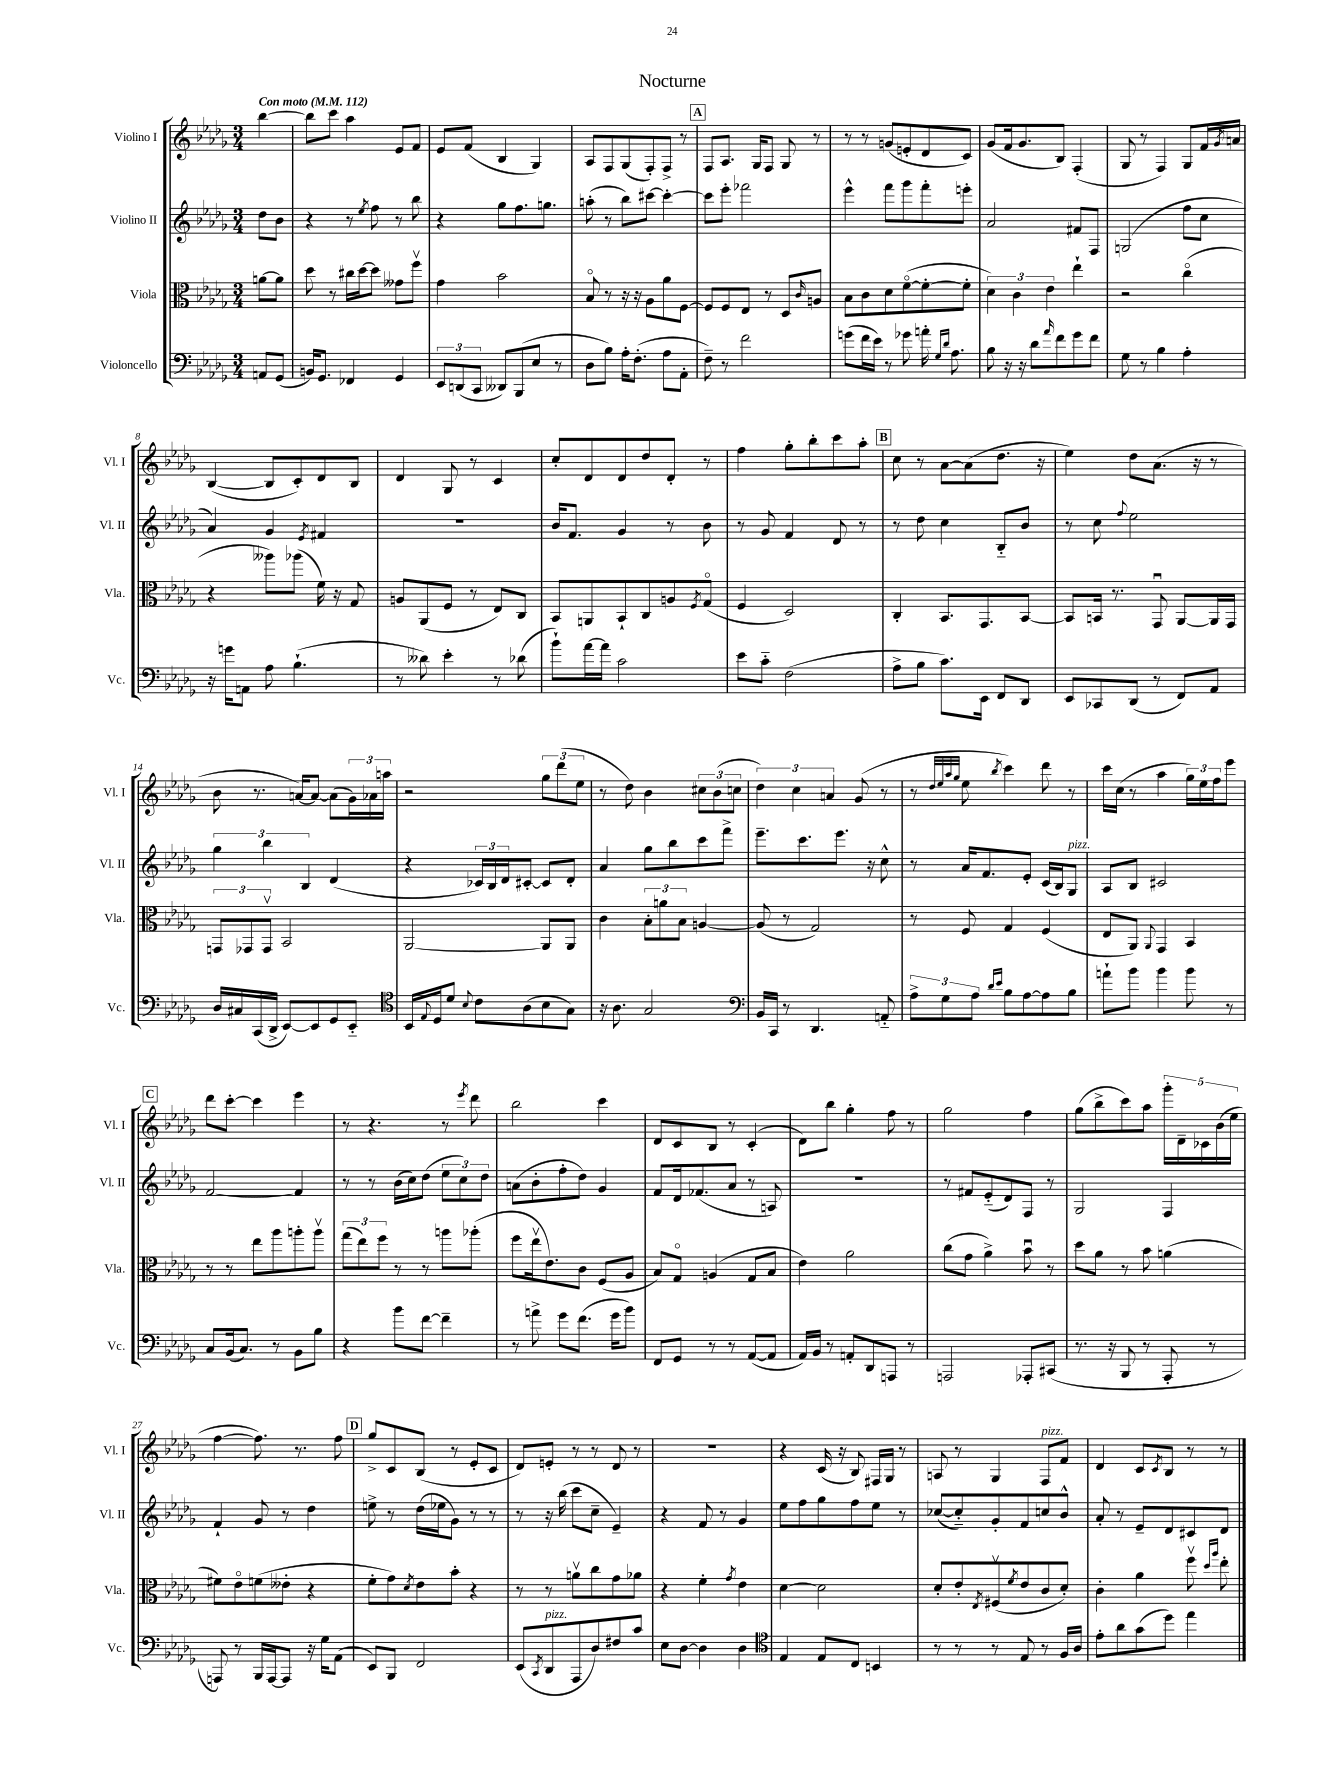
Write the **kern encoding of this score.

**kern	**kern	**kern	**kern
*staff4	*staff3	*staff2	*staff1
*clefF4	*clefC3	*clefG2	*clefG2
*k[b-e-a-d-g-]	*k[b-e-a-d-g-]	*k[b-e-a-d-g-]	*k[b-e-a-d-g-]
*M3/4	*M3/4	*M3/4	*M3/4
*MM112	*MM112	*MM112	*MM112
8AA/L	[8a\L	8dd-\L	[4bb-\
(8GG-/J	8a\]J	8b-\J	.
=	=	=	=
16BB/LK)	8dd-\	4r	8bb-\]L
8.GG-/J	.	.	.
.	8r	.	8ccc\J
4FF-/	16cc#\LL	8r	4aa-\
.	[16dd-\J	.	.
.	.	8qee-/	.
.	8dd-\]J	8ff\	.
4GG-/	8g--\L	8r	8e-/L
.	8ffv\J	8bb-\	8f/J
=	=	=	=
12EE-/L	4g-\	4r	8e-/L
(12DD/	.	.	.
.	.	.	(8f/J
12CC/J	.	.	.
8DD--/L)	2b-\	8gg-\L	4B-/
(8BBB-/	.	8.ff\	.
8E-/J	.	.	4G-/)
.	.	8.gg\J	.
8r	.	.	.
=	=	=	=
8D-\L	8B-o/	(8aa'\	8A-/L
8B-\J)	8r	8r	8F/
16A-'\LK	16r	8bb-\L)	(8G-/
(8.F'\J	16r	.	.
.	8A-\L	[8ccc#\J	8F'/)
8A-\L	8a-\	4ccc#'\_	8F^/J
8AA-'\J	[8F\J	.	8r
=	=	=	=
8F~\)	8F/]L	8ccc#\]L	8F/L
8r	8F/	8eee-'\J	8.A-/J
2f\	8E-/J	2fff-\	.
.	.	.	16G-/LK
.	8r	.	8F/J
.	8D-/L	.	8G-/
.	16qqc/	.	.
.	8A/J	.	8r
=	=	=	=
(8g\L	8B-\L	4eee-^^\	8r
16f\L	8c\	.	8r
16e-\JJ)	.	.	.
8r	8d-\	8fff\L	(8g/L
8g-\	([8fo\	8ggg-\	8e'/
16a'\	8f'\_	8fff'\	8d-/
16qqG-/LL	.	.	.
16qqd-/JJ	.	.	.
8.A-\	.	.	.
.	8f'\]J	8eee'\J	8c/J)
=	=	=	=
8B-\	6d-\)	2a-/	(8g-/L
16r	.	.	16f/k
.	6c\	.	.
16r	.	.	8.g-/
8d-\L	.	.	.
.	6e-\	.	.
16qqa-/	.	.	.
8f\	.	.	8B-/J)
8g-\	4ee-`\	8f#/L	(4F'/
8f\J	.	8F/J	.
=	=	=	=
8G-\	2r	(2G/	8G-/
8r	.	.	8r
4B-\	.	.	4F/)
4A-'\	(4cco\	8ff\L	8G-/L
.	.	8cc\J	16f/L
.	.	.	8qg-/
.	.	.	16a/JJ
=	=	=	=
16r	4r	4a-/)	([4B-/
16g\LK	.	.	.
8AA\J	.	.	.
8A-\	8aa--\L)	4g-/	8B-/]L
(4.B-`\	(8aa-\J	.	8c'/)
.	.	8qe-/	.
.	16f\)	4f#/	8d-/
.	16r	.	.
.	8G-/	.	8B-/J
=	=	=	=
8r	8A/L	2.r	4d-/
8d--\)	(8AA-/	.	.
4e-'\	8F/J	.	8G-/
.	8r	.	8r
8r	8E-/L)	.	4c/
(8d-\	8C/J	.	.
=	=	=	=
8b-`\L)	8BB-/L	16b-/LK	8cc'/L
.	.	8.f/J	.
[16a-\L	8AA/	.	8d-/
16a-\]JJ	.	.	.
2c\	8BB-`/	4g-/	8d-/
.	8C/	.	8dd-/
.	8A/	8r	8d-'/J
.	8qF/	.	.
.	(8G-o/J	8b-\	8r
=	=	=	=
8e-\L	4F/	8r	4ff\
8c'~\J	.	8g-/	.
(2F\	2D-/)	4f/	8gg-'\L
.	.	.	8bb-'\
.	.	8d-/	8ccc\
.	.	8r	8aa-'\J
=	=	=	=
8A-^\L	4C'/	8r	8cc\
8B-\J	.	8dd-\	8r
8.c\L)	8.BB-/L	4cc\	[8a-\L
.	.	.	(8a-\]
16EE-\Jk	8.GG-/	.	.
8FF/L	.	8B-'~/L	8.dd-\J
8DD-/J	[8BB-/J	8b-/J	.
.	.	.	16r
=	=	=	=
8EE-/L	8BB-/]L	8r	4ee-\)
8CC-/	16BB/Jk	8cc\	.
.	8.r	.	.
.	.	8qqff/	.
(8DD-/J	.	2ee-\	8dd-\L
8r	8GG-u/	.	(8.a-\J
8FF/L)	[8AA-/L	.	.
.	.	.	16r
8AA-/J	16AA-/]L	.	8r
.	16GG-/JJ	.	.
=	=	=	=
16D-/LL	12GG/L	6gg-\	8b-\
16C#/	.	.	.
.	12GG-/	.	.
(16CC/	.	.	8.r
.	12GG-v/J	6bb-\	.
16DD-^/JJ	.	.	.
[8EE-/L)	2BB-/	.	.
.	.	.	[16a/LK)
.	.	6B-/	.
8EE-/]	.	.	8a/_J
8GG-/	.	(4d-/	(8a\]L
8EE-'~/J	.	.	24g-\L)
.	.	.	24a-\
.	.	.	24aa\JJ
=	=	=	=
*clefC4	*	*	*
16BB-/LL	[2AA-/	4r	2r
8qqE-/	.	.	.
16D-/J	.	.	.
8d-/J	.	.	.
8qqB-/	.	.	.
8c\L	.	24c-/LL)	.
.	.	24B-/	.
.	.	24d-/J	.
(8A-\	.	[8c#'/J	.
8B-\	8AA-/]L	8c#/]L	12gg-\L
.	.	.	(12ddd-\
8G-\J)	8AA-/J	8d-'/J	.
.	.	.	12ee-\J
=	=	=	=
16r	4c\	4a-/	8r
8.A-\	.	.	.
.	.	.	8dd-\)
2G-/	12B-'\L	8gg-\L	4b-\
.	12a\	.	.
.	.	8bb-\	.
.	12B-\J	.	.
.	[4A/	8ccc\	12cc#\L
.	.	.	(12b-\
.	.	8fff^\J	.
.	.	.	12cc\J
=	=	=	=
*clefF4	*	*	*
16BB-/LL	(8A/]	8.eee-~\L	6dd-\)
16CC/JJ	.	.	.
8r	8r	.	.
.	.	.	6cc\
.	.	8.ccc\	.
4.DD-/	2G-/)	.	.
.	.	.	6a/
.	.	8.eee-\J	.
.	.	.	(8g-/
.	.	16r	.
8AA'~/	.	8cc^^\	8r
=	=	=	=
12A-^\L	8r	8r	8r
12G-\	.	.	.
.	.	.	32qqdd-/LLL
.	.	.	32qqee-/
.	.	.	32qqaa-/
.	.	.	32qqgg-/JJJ
.	8F/	16a-/LK	8ee-\
12A-\J	.	.	.
.	.	8.f/	.
16qqd-/LL	.	.	.
16qqe-/JJ	.	.	8qbb-/
8B-\L	4G-/	.	4ccc\)
[8A-\	.	8e-'/J	.
8A-\]	(4F/	(16c/LL	8ddd-\
.	.	16B-/J)	.
8B-\J	.	8G-/J	8r
=	=	=	=
8a`\L	8E-/L	8A-/L	16ccc\LL
.	.	.	(16cc\JJ
8b-\J	8AA-/J)	8B-/J	8r
.	8qqAA-/	.	.
4b-\	4GG-/	2c#/	4aa-\
8b-\	4BB-/	.	24gg-\LL)
.	.	.	24ee-\
.	.	.	24ff\J
8r	.	.	8eee-\J
=	=	=	=
8C/L	8r	[2f/	8ddd-\L
(16BB-/k	8r	.	[8ccc'\J
8.C/J)	.	.	.
.	8ee-\L	.	4ccc\]
8r	8aa-\	.	.
8BB-\L	8aa'\	4f/]	4eee-\
8B-\J	8aav\J	.	.
=	=	=	=
4r	(12gg-\L	8r	8r
.	12ee-\)	.	.
.	.	8r	4.r
.	12ff\J	.	.
8b-\L	8r	(16b-\LL	.
.	.	16cc\J)	.
[8f\J	8r	(8dd-\J	.
4f~\]	8aa\L	12ee-\L	8r
.	.	12cc\)	.
.	.	.	8qeee-/
.	(8aa-'\J	.	8ddd-\
.	.	12dd-\J	.
=	=	=	=
8r	8ff\L	(8a\L	2bb-\
8a^\	16ee-v\k	8b-'\	.
.	8.e-\)	.	.
8g-\L	.	8ff'\	.
(8.f\J	8c\J	8dd-\J)	.
.	(8F/L	4g-/	4ccc\
16g-\LK	.	.	.
8b-\J)	8A-/J	.	.
=	=	=	=
8FF/L	8B-/L)	8f/L	8d-/L
8GG-/J	8G-o/J	16d-/k	8c/
.	.	(8.f-/	.
8r	(4A/	.	8B-/J
8r	.	8a-/J	8r
([8AA-/L	8G-/L	8r	(4c'/
8AA-/]J	8B-/J	8A/)	.
=	=	=	=
16AA-/LL)	4e-\)	2.r	8d-\L)
16BB-/JJ	.	.	.
8r	.	.	8bb-\J
8AA'/L	2a-\	.	4gg-'\
8DD-/	.	.	.
8AAA/J	.	.	8ff\
8r	.	.	8r
=	=	=	=
2AAA/	(8cc\L	8r	2gg-\
.	8g-\J	8f#/L	.
.	4a-^\)	(8e-'~/	.
.	.	8d-/)	.
8AAA-'/L	8b-u\	8F/J	4ff\
(8CC#/J	8r	8r	.
=	=	=	=
8.r	8dd-\L	2G-/	(8gg-\L
.	8a-\J	.	8bb-^\
16r	.	.	.
8BBB-/	8r	.	8ccc\)
8r	8b-\	.	8aa-\J
8AAA-'/	(4a\	4F/	20ggg-'\LL
.	.	.	20d-~\
.	.	.	20c-\
8r	.	.	.
.	.	.	(20b-\
.	.	.	20ee-\JJ
=	=	=	=
8AAA/)	8f#\L)	4f`/	[4ff\
8r	8e-o\	.	.
16BBB-/LL	(8f\	8g-/	8.ff\])
[16AAA/J	.	.	.
8AAA/]J	8e--'\J	8r	.
.	.	.	8.r
16r	4r	4dd-\	.
16G-\LK	.	.	.
(8AA-\J	.	.	8ff\
=	=	=	=
8EE-/L)	8f'\L	8ee^\	8gg-^/L
8BBB-/J	8g-\)	8r	8c/
.	8qd-/	.	.
2FF/	8e-\	(16dd-\LL	(8B-/J
.	.	16ee-\J	.
.	8b-'\J	8g-\J)	8r
.	4r	8r	8e-'/L
.	.	8r	8c/J
=	=	=	=
(8EE-/L	8r	8r	8d-/L)
8qCC/	.	.	.
8DD-/	8r	16r	8e'/J
.	.	(16bb-\	.
8AAA-/	8av\L	8ccc\L	8r
8D-/)	8cc\	8cc~\J	8r
8F#/	8g-\	4e-~/)	8d-/
8c/J	8a-\J	.	8r
=	=	=	=
8E-\L	4r	4r	2.r
[8D-\J	.	.	.
4D-\]	4f'\	8f/	.
.	.	8r	.
.	8qg-/	.	.
4D-\	4e-\	4g-/	.
=	=	=	=
*clefC4	*	*	*
4E-/	[4d-\	8ee-\L	4r
.	.	8ff\	.
8E-/L	2d-\]	8gg-\	(16c/
.	.	.	16r
8C/J	.	8ff\	8B-/)
4BB/	.	8ee-\J	16F#/LL
.	.	.	16G-/JJ
.	.	8r	8r
=	=	=	=
8r	8d-'/L	([8cc-/L	8A/
8r	8e-'/	8cc-'~/])	8r
.	8qE-/	.	.
8r	(8F#v/	8g-'/	4G-/
.	8qf/	.	.
8E-/	8e-/	8f/	.
8r	8c/	8cc/	8F/L
16F/LL	8d-'/J)	8b-^^/J	8f/J
16A-/JJ	.	.	.
=	=	=	=
8e-'\L	4c'\	8a-'/	4d-/
8a-\	.	8r	.
(8g-\	4a-\	8e-~/L	8c/L
.	.	.	8qc/
8dd-\J)	.	8d-/	8B-/J
4ee-\	8ffv\	8c#/	8r
.	16qqdd-/LL	.	.
.	16qqaa-/JJ	.	.
.	8ee-'\	8d-/J	8r
==	==	==	==
*-	*-	*-	*-
